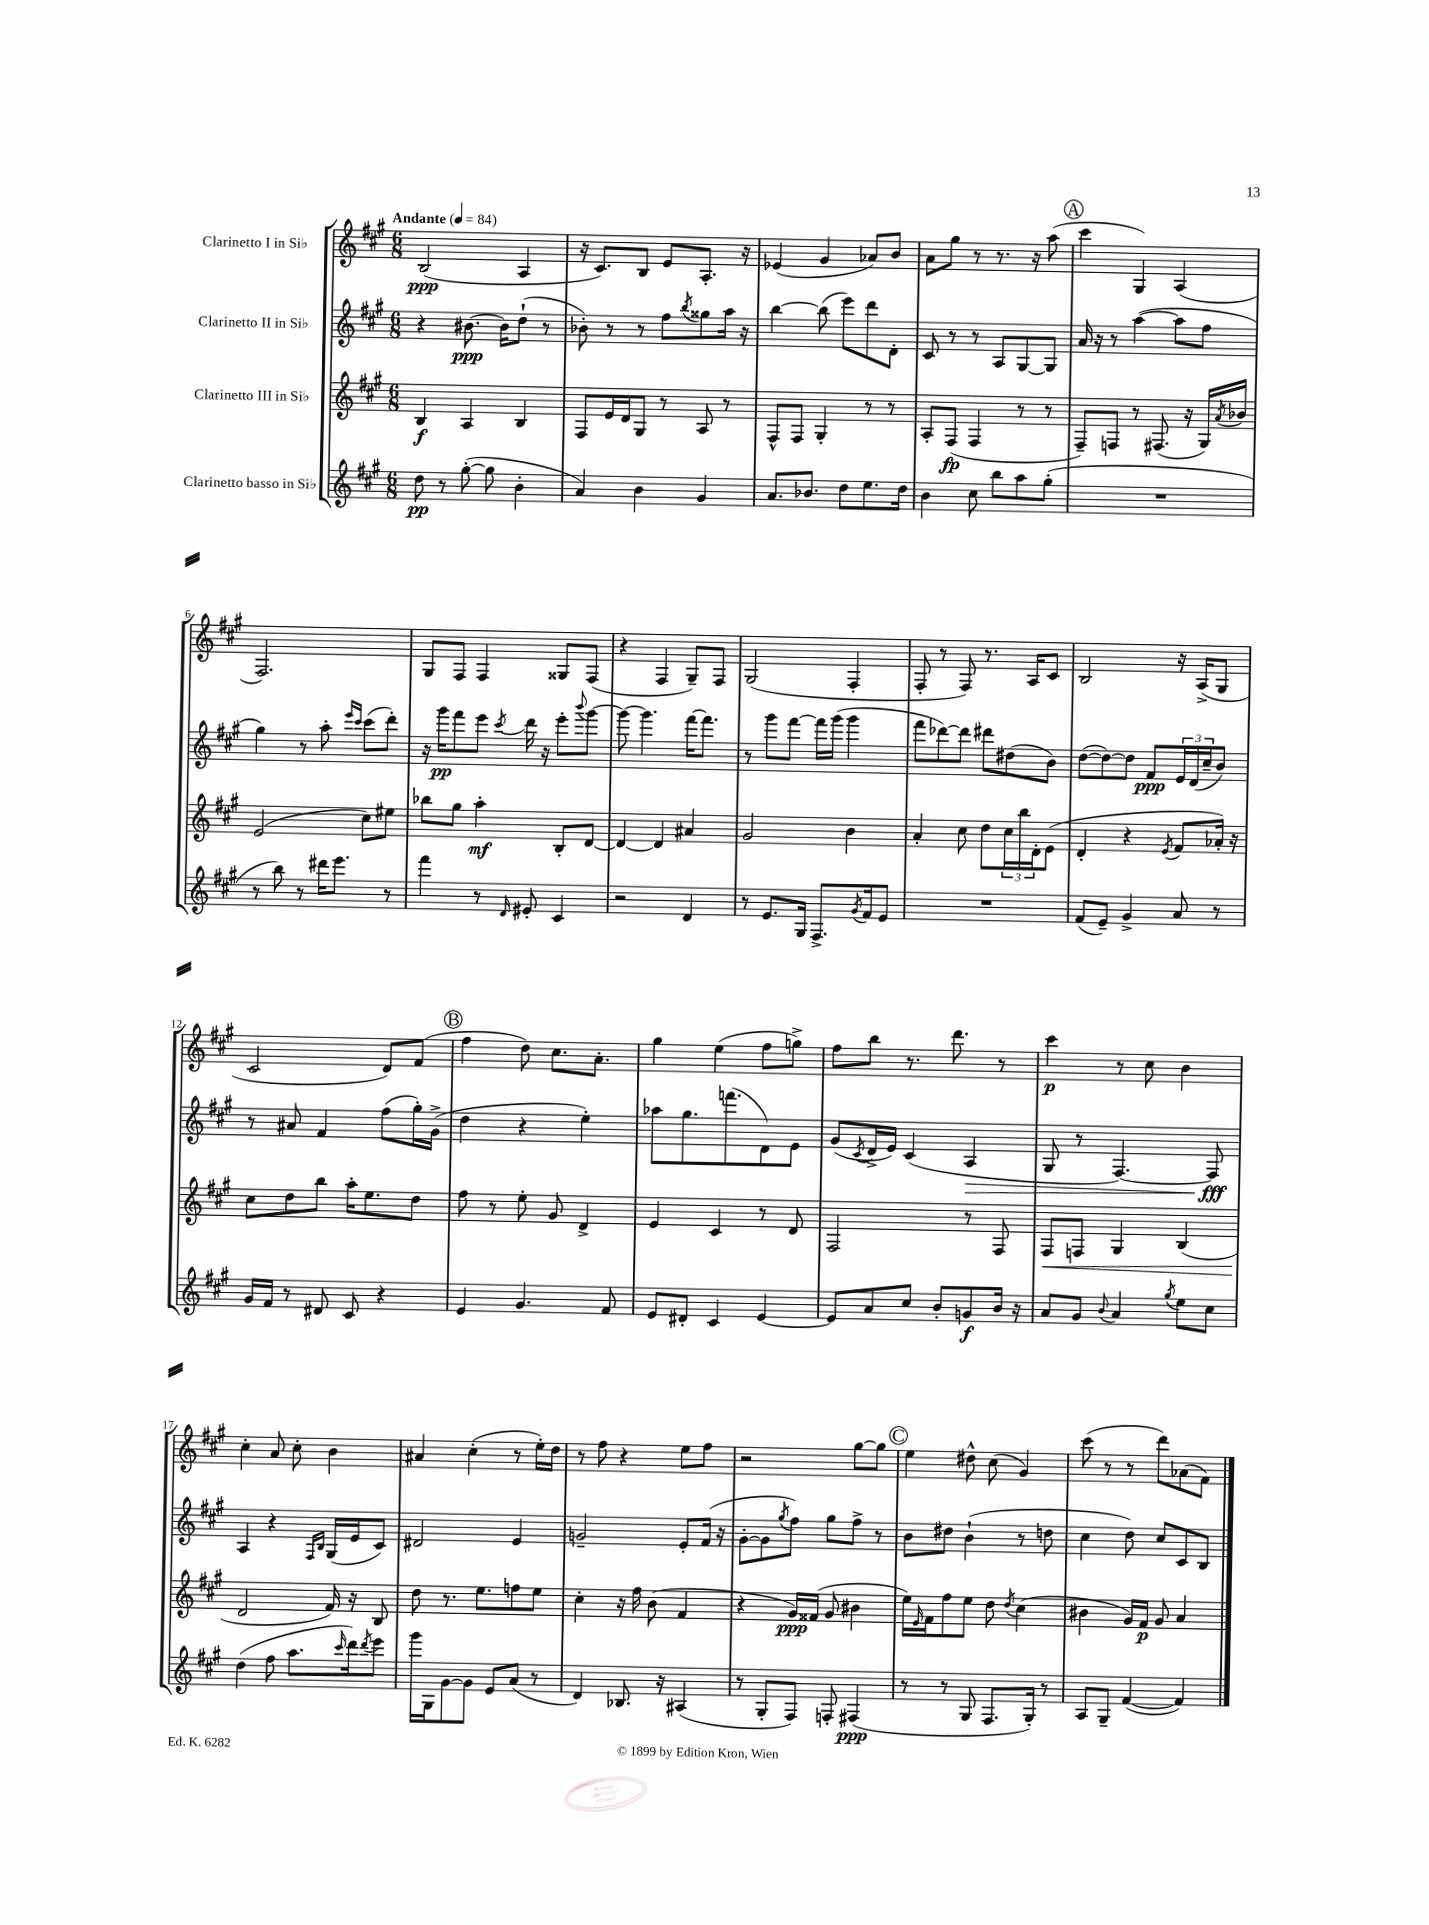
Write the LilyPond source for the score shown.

<<
\new StaffGroup <<
\new Staff = "s0" \with { instrumentName = "Clarinetto I in Sib" } {
    \clef treble \key a \major \numericTimeSignature \time 6/8 \tempo "Andante" 4 = 84
    b2\ppp( a4 |
    r16 cis'8.) b8 e'8 a8.-. r16 |
    ees'4( gis'4 aes'8) b'8 |
    a'8 gis''8 r8 r8. r16 a''8( |
    \mark \markup { \circle "A" } cis'''4 gis4) a4( |
    fis2.) |
    gis8 fis8 fis4 gisis8 fis8( |
    r4 fis4 gis8--) fis8 |
    gis2( fis4-. |
    fis8-. r8 fis8) r8. a16 cis'8 |
    b2 r16 a16->( gis8 |
    cis'2 d'8) fis'8( |
    \mark \markup { \circle "B" } fis''4 d''8) cis''8. a'8.-. |
    gis''4 e''4( fis''8 g''8->) |
    fis''8 b''8 r8. d'''8. r8 |
    cis'''4\p r8 cis''8 b'4 |
    cis''4-. a'8 cis''8-. b'4 |
    ais'4 cis''4-.( r8 e''16-.) d''16 |
    r8 fis''8 r4 e''8 fis''8 |
    r2 gis''8~ gis''8 |
    \mark \markup { \circle "C" } e''4 dis''8-^ cis''8( gis'4) |
    cis'''8( r8 r8 d'''8) aes'8( fis'8) \bar "|." |
}
\new Staff = "s1" \with { instrumentName = "Clarinetto II in Sib" } {
    \clef treble \key a \major \numericTimeSignature \time 6/8
    r4 bis'8.~\ppp bis'16 d''8-!( r8 |
    bes'8-.) r8 r8 fis''8 \acciaccatura { b''8 } gisis''8 a''16 r16 |
    b''4~ b''8( e'''8) d'''8 d'8-. |
    cis'8 r8 r8 a8 gis8~ gis8 |
    \mark \markup { \circle "A" } a'16 r16 r8 a''4~( a''8 fis''8 |
    gis''4) r8 a''8-. \grace { e'''16 cis'''16 } cis'''8( d'''8-.) |
    r16 gis'''16\pp fis'''8 e'''8 \acciaccatura { cis'''8 } d'''16 r16 e'''8-. \appoggiatura { b'''8 } gis'''8~ |
    gis'''8~ gis'''4. fis'''16~ fis'''8. |
    r8 gis'''8 fis'''8~ fis'''16 gis'''16( gis'''4 |
    fis'''8 des'''8~) des'''8 dis'''8 dis''8( b'8) |
    d''8~( d''8~) d''8 fis'8\ppp \tuplet 3/2 { e'16 d'16( cis''16-- } b'8) |
    r8 ais'8 fis'4 fis''8( gis''16-.) gis'16->( |
    \mark \markup { \circle "B" } d''4 r4 e''4-.) |
    aes''8 gis''8. f'''8.( d'8) e'8 |
    gis'8( \acciaccatura { cis'8 } d'16-> e'16) cis'4( a4\> |
    gis8 r8 fis4.~) fis8\fff\! |
    a4 r4 \grace { fis16 b16 } gis16( e'16 cis'8) |
    dis'2 e'4 |
    g'2-- e'8-. fis'16( r16 |
    gis'8~-. gis'8 \acciaccatura { gis''8 } fis''8) gis''8 fis''8-> r8 |
    \mark \markup { \circle "C" } b'8 dis''8 b'4-!( r8 d''8 |
    cis''4 d''8) cis''8 cis'8 b8 \bar "|." |
}
\new Staff = "s2" \with { instrumentName = "Clarinetto III in Sib" } {
    \clef treble \key a \major \numericTimeSignature \time 6/8
    b4\f a4 b4 |
    fis8 e'16 d'16 gis8 r8 a8 r8 |
    fis8-^ fis8 gis4-. r8 r8 |
    a8-. fis8\fp( fis4 r8 r8 |
    \mark \markup { \circle "A" } fis8--) f8 r8 fis8.( r16 gis16) \acciaccatura { a'8 } bes'16 |
    e'2( cis''8) eis''8 |
    bes''8 gis''8 a''4-.\mf b8-. d'8~ |
    d'4~ d'4 ais'4 |
    gis'2 b'4 |
    a'4-. cis''8 d''8 \tuplet 3/2 { cis''16 b''16 d'16-. } e'8( |
    d'4-. r4 \acciaccatura { e'8 } fis'8 aes'16-.) r16 |
    cis''8 d''8 b''8 a''16-. e''8. d''8 |
    \mark \markup { \circle "B" } fis''8 r8 e''8-. gis'8 d'4-> |
    e'4 cis'4 r8 d'8 |
    fis2 r8 fis8 |
    fis8\< f8 gis4 b4( |
    d'2\! fis'16) r16 b8 |
    d''8 r8. e''8. f''8 e''8 |
    cis''4-. r16 fis''16 b'8( fis'4 |
    r4 gis'16\ppp) fisis'16( gis'8 bis'4 |
    \mark \markup { \circle "C" } e''16) \grace { e'16 } fis'16 fis''8 e''8 d''8 \acciaccatura { d''8 } cis''4( |
    bis'4 gis'16) fis'16\p gis'8 a'4 \bar "|." |
}
\new Staff = "s3" \with { instrumentName = "Clarinetto basso in Sib" } {
    \clef treble \key a \major \numericTimeSignature \time 6/8
    d''8\pp r8 gis''8~-.( gis''8 b'4-. |
    a'4) b'4 gis'4 |
    a'8. bes'8. d''8 e''8. d''16 |
    b'4 cis''8 b''8 a''8 gis''8-.( |
    \mark \markup { \circle "A" } R2. |
    r8 b''8) r8 dis'''16 e'''8. r8 |
    fis'''4 r8 \grace { d'16 } eis'8-. cis'4 |
    r2 d'4 |
    r8 e'8. gis16 fis8.-> \acciaccatura { gis'8 } fis'16 e'8 |
    R2. |
    fis'8( e'8--) gis'4-> a'8 r8 |
    gis'16 fis'16 r8 dis'8 cis'8 r4 |
    \mark \markup { \circle "B" } e'4 gis'4. fis'8 |
    e'8 dis'8-. cis'4 e'4~ |
    e'8 a'8 cis''8 b'8-. g'8\f b'16 r16 |
    a'8 gis'8 \appoggiatura { b'8 } a'4 \acciaccatura { gis''8 } e''8 cis''8 |
    d''4( fis''8 a''8. \grace { cis'''16 } d'''16) \acciaccatura { d'''8 } e'''8 |
    gis'''16 gis16 gis'8~ gis'8 e'8 a'8( r8 |
    d'4) bes8. r16 ais4( |
    r8 gis8-. fis8) f8-. fis4\ppp( |
    \mark \markup { \circle "C" } r8 r8 gis8 fis8. gis16-.) r8 |
    a8 gis8-- fis'4~( fis'4) \bar "|." |
}
>>
>>
